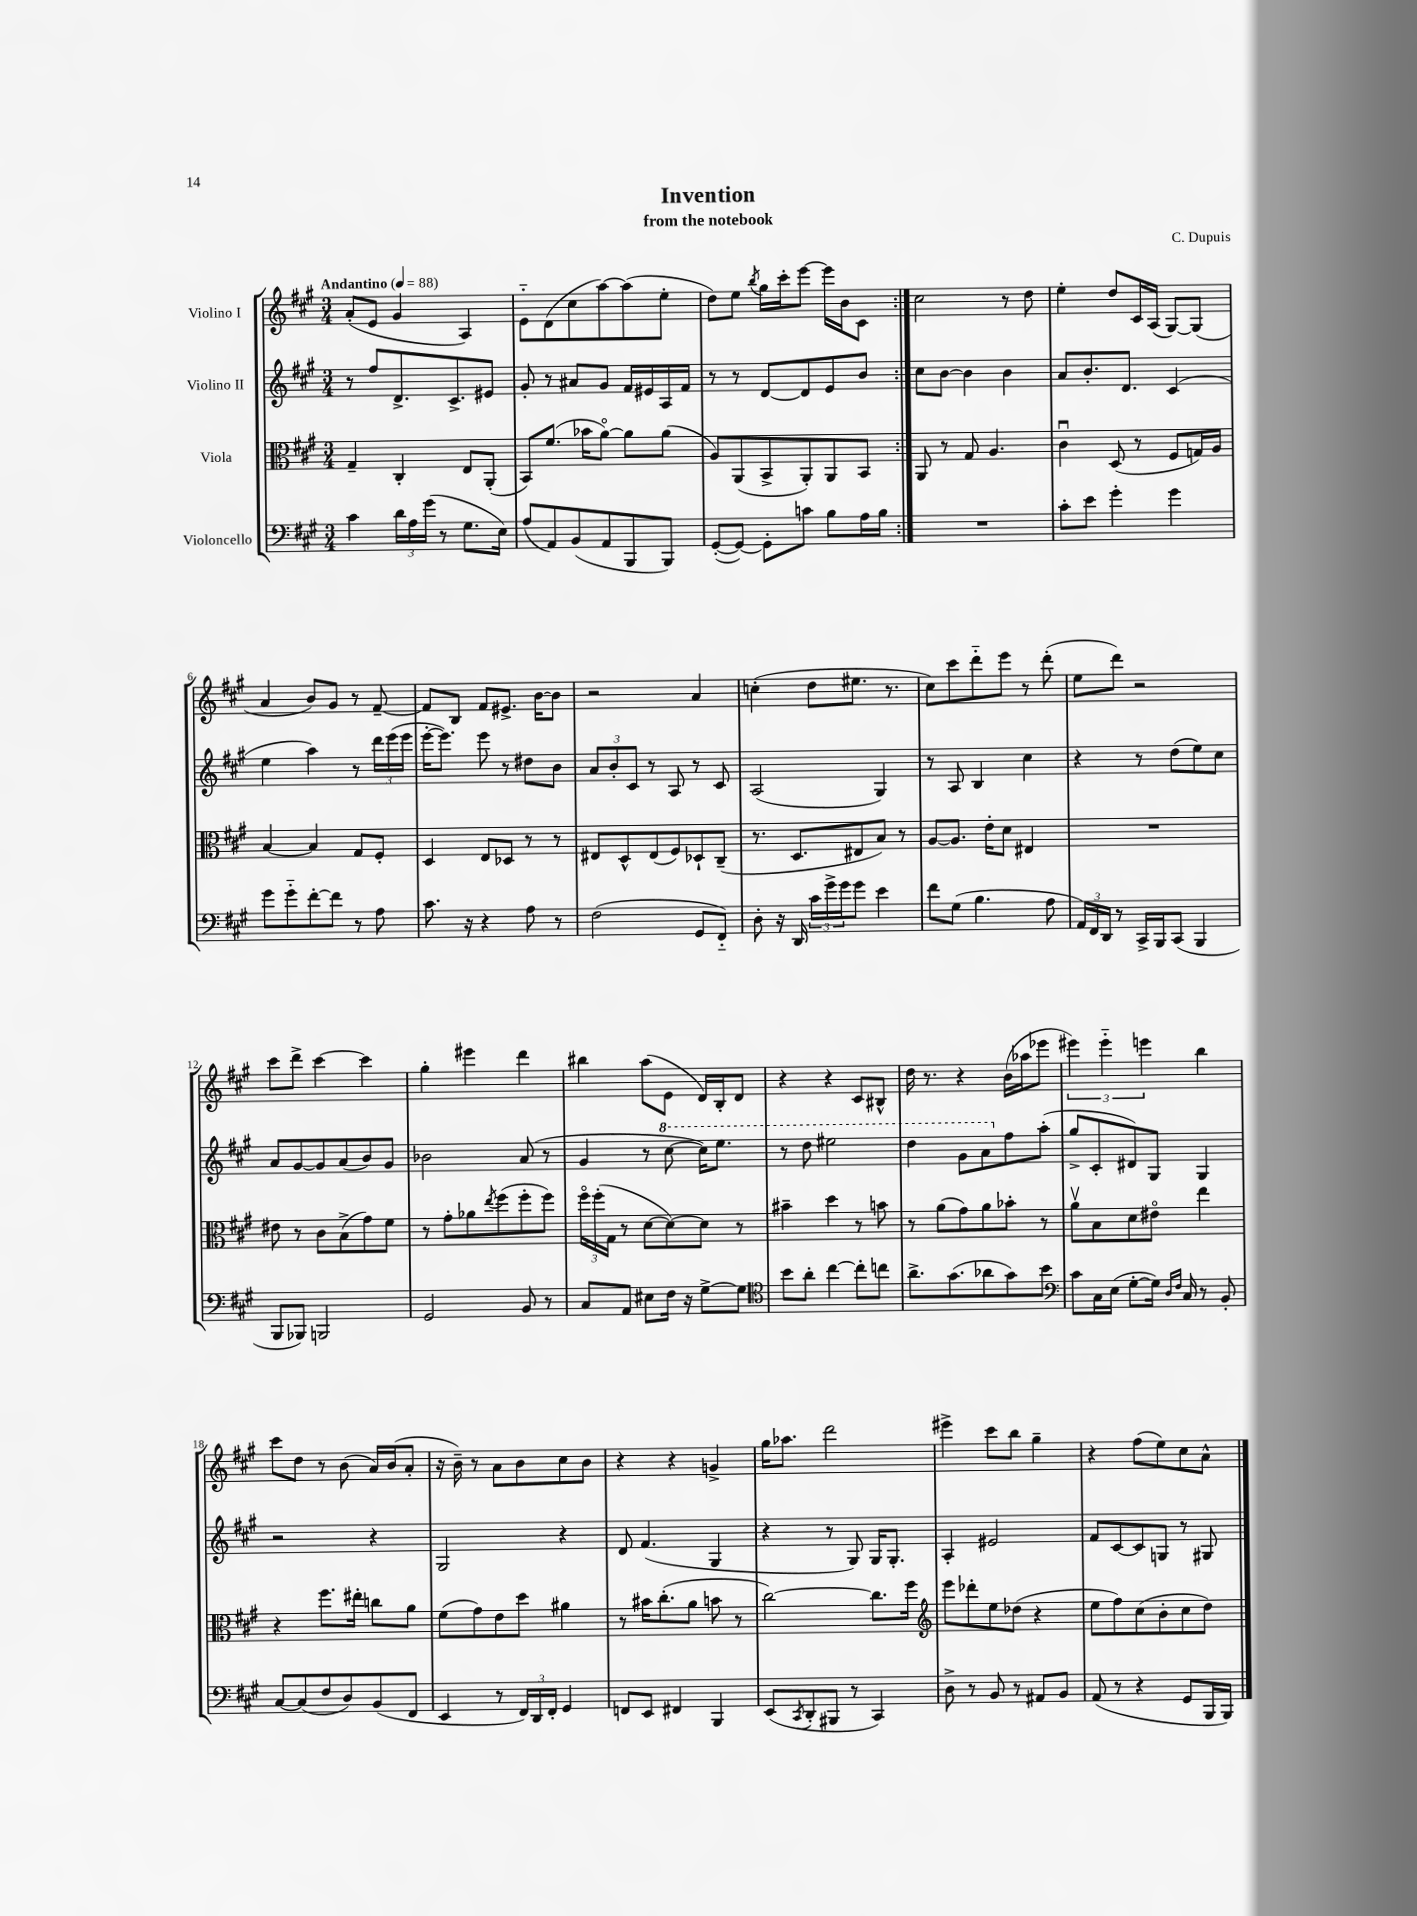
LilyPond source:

\header { title = "Invention" composer = "C. Dupuis" subtitle = "from the notebook" }
<<
\new StaffGroup <<
\new Staff = "s0" \with { instrumentName = "Violino I" } {
    \clef treble \key a \major \numericTimeSignature \time 3/4 \tempo "Andantino" 4 = 88
    \repeat volta 2 { a'8-.( e'8 gis'4 a4) |
    e'8-_ d'8( cis''8 a''8~) a''8( e''8-. |
    d''8) e''8 \acciaccatura { b''8 } gis''16 cis'''16-. e'''8~ e'''16 b'16 cis'8 | }
    cis''2 r8 d''8 |
    e''4-. d''8 cis'16 a16( gis8~) gis8( |
    a'4 b'8) gis'8 r8 fis'8~-- |
    fis'8 b8 fis'8 eis'8.-> b'16~ b'8 |
    r2 a'4 |
    c''4-.( d''8 eis''8. r8. |
    cis''8) cis'''8 d'''8-_ e'''8 r8 d'''8-.( |
    e''8 d'''8) r2 |
    cis'''8 d'''8-> cis'''4~ cis'''4 |
    gis''4-. eis'''4 d'''4 |
    bis''4 a''8( e'8 d'16) b16-. d'8 |
    r4 r4 cis'8 bis8-^ |
    d''16 r8. r4 b'16( aes''16 ees'''8 |
    \tuplet 3/2 { eis'''4) eis'''4-_ e'''4 } b''4 |
    cis'''8 d''8 r8 b'8( a'16) b'16( a'8-. |
    r16 b'16--) r8 a'8 b'8 cis''8 b'8 |
    r4 r4 g'4-> |
    gis''16 aes''8. d'''2 |
    eis'''4-> cis'''8 b''8 gis''4-- |
    r4 fis''8( e''8) cis''8 a'8-^ \bar "|." |
}
\new Staff = "s1" \with { instrumentName = "Violino II" } {
    \clef treble \key a \major \numericTimeSignature \time 3/4
    \repeat volta 2 { r8 fis''8 d'8.-> cis'8.-> eis'8 |
    gis'8-. r8 ais'8 gis'8 fis'16 eis'16 a16 fis'16 |
    r8 r8 d'8~ d'8 e'8 b'8 | }
    cis''8 b'8~ b'4 b'4 |
    a'8 b'8.-. d'8. cis'4( |
    e''4 a''4) r8 \tuplet 3/2 { d'''16 e'''16( e'''16 } |
    e'''16~-. e'''8.) e'''8 r8 dis''8 b'8 |
    \tuplet 3/2 { a'8 b'8-. cis'8 } r8 a8 r8 cis'8 |
    a2( gis4) |
    r8 a8 b4 cis''4 |
    r4 r8 d''8( e''8) cis''8 |
    a'8 gis'8~ gis'8 a'8( b'8) gis'8 |
    bes'2 a'8( r8 |
    gis'4 r8 \ottava #1 cis'''8~ cis'''16) e'''8. |
    r8 d'''8 eis'''2 |
    d'''4 gis''8 a''8 \ottava #0 fis''8 a''8-.( |
    gis''8-> cis'8-. dis'8) gis8 gis4 |
    r2 r4 |
    gis2 r4 |
    d'8 fis'4.( gis4 |
    r4 r8 gis8) gis16 gis8.-. |
    a4-. eis'2 |
    fis'8 cis'8~ cis'8 g8 r8 gis8 \bar "|." |
}
\new Staff = "s2" \with { instrumentName = "Viola" } {
    \clef alto \key a \major \numericTimeSignature \time 3/4
    \repeat volta 2 { gis4-- cis4-. e8 a,8-.( |
    b,8) fis'8.( bes'16 a'8~\flageolet) a'8 a'8( |
    a8) a,8( b,8-> a,8-.) a,8 b,8 | }
    a,8 r8 gis8 a4. |
    cis'4\downbow d8( r8 fis8 g16) a16 |
    b4~ b4 gis8 fis8-. |
    d4 e8 des8 r8 r8 |
    eis8 d8-^ eis8( fis8) des8-! cis8--( |
    r8. d8. eis8 b8) r8 |
    a8~ a8. e'16-. d'8 eis4 |
    R2. |
    eis'8 r8 cis'8 b8->( gis'8) fis'8 |
    r8 gis'8-. aes'8 \acciaccatura { e''8 } fis''8( fis''8-. fis''8) |
    \tuplet 3/2 { fis''16\flageolet fis''16-.( gis16 } r8 d'8~ d'8~) d'8 r8 |
    bis'4-- d''4 r8 b'8 |
    r8 a'8( gis'8) a'8 bes'8-. r8 |
    a'8\upbow b8 d'8 eis'8\flageolet e''4 |
    r4 fis''8. eis''16-. c''8 a'8 |
    fis'8( gis'8) e'8 d''8 ais'4 |
    r8 bis'16 cis''8.-.( a'8 b'8 r8 |
    cis''2~) cis''8. fis''16 |
    \clef treble e'''8 des'''8-. e''8 des''8( r4 |
    e''8 fis''8) cis''8( b'8-. cis''8 d''8) \bar "|." |
}
\new Staff = "s3" \with { instrumentName = "Violoncello" } {
    \clef bass \key a \major \numericTimeSignature \time 3/4
    \repeat volta 2 { cis'4 \tuplet 3/2 { d'16 a16 gis'16( } r8 gis8. e16) |
    a8( a,8) b,8( a,8 b,,8 b,,8) |
    gis,8~-.( gis,8~) gis,8-. c'8 b8 a16 b16 | }
    R2. |
    cis'8-. e'8 gis'4-. gis'4 |
    gis'8 gis'8-_ fis'8~-. fis'8 r8 a8 |
    cis'8. r16 r4 a8 r8 |
    fis2( gis,8 fis,8-_) |
    d8-. r16 d,16 \tuplet 3/2 { cis'16 gis'16-> gis'16 } gis'8 e'4 |
    fis'8 gis8( b4. a8 |
    \tuplet 3/2 { a,16) fis,16 d,16 } r8 cis,16-> b,,16 cis,8( b,,4 |
    b,,8 bes,,8) b,,2 |
    gis,2 b,8 r8 |
    cis8 a,8 eis8 fis16 r16 gis8~-> gis8 |
    \clef tenor b'8 a'8-. cis''4~ cis''8-. c''8 |
    a'8.-> gis'8.( aes'8 gis'8) b'8 |
    \clef bass cis'8 cis16 e16( gis8~-. gis16) \grace { d16 fis16 } cis16 r8 b,8-. |
    cis8~ cis8( fis8 d8) b,8( fis,8 |
    e,4 r8 \tuplet 3/2 { fis,16) d,16 fis,16-. } gis,4 |
    f,8 e,8 fis,4 b,,4 |
    e,8( \acciaccatura { cis,8 } d,8-. bis,,8 r8 cis,4) |
    d8-> r8 b,8 r8 ais,8 b,8 |
    a,8( r8 r4 gis,8 b,,16 b,,16) \bar "|." |
}
>>
>>
